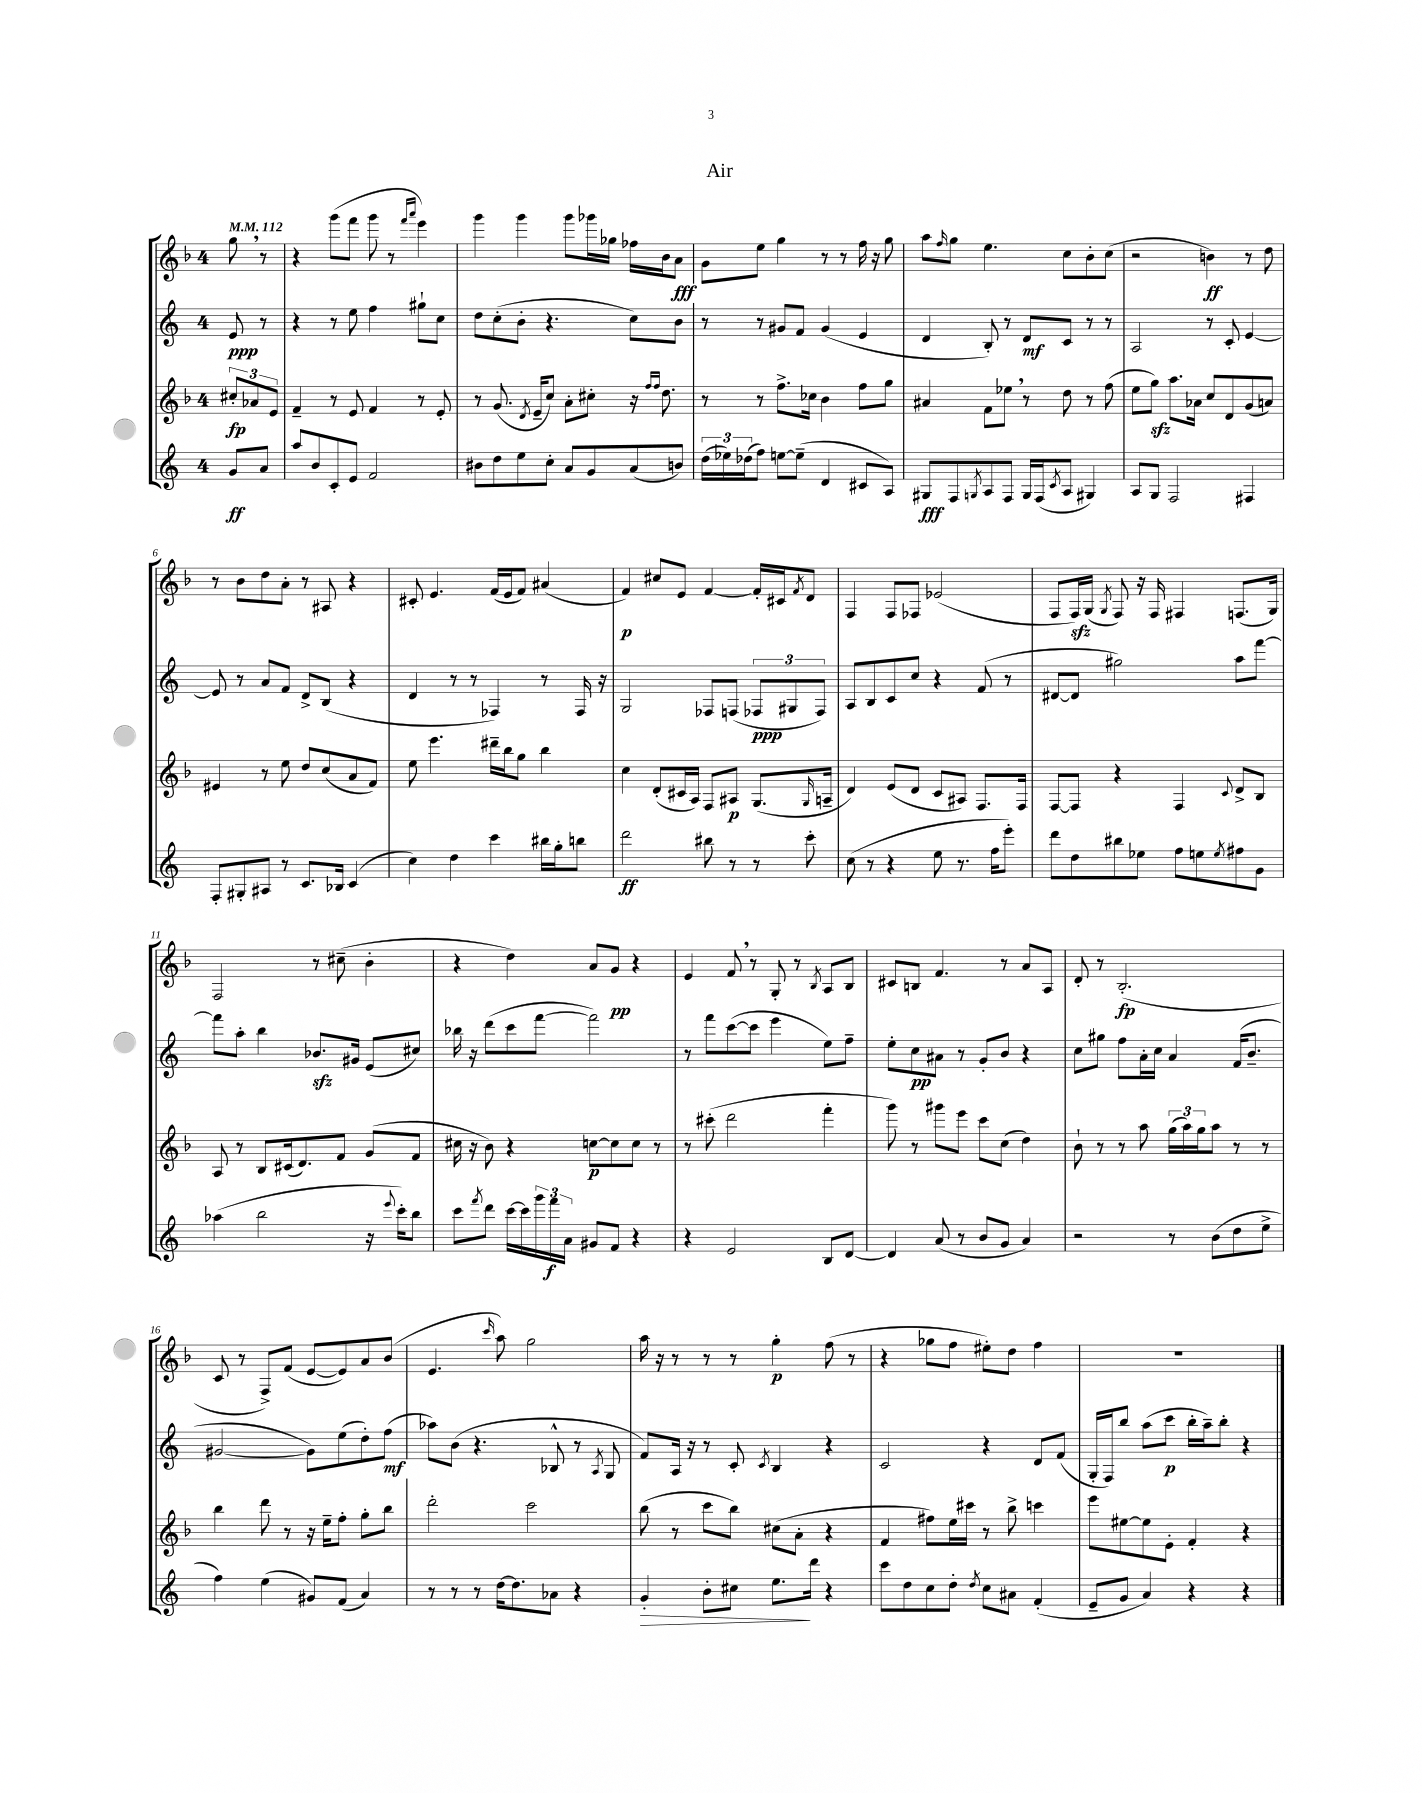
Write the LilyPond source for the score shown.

\header { title = "Air" }
<<
\new StaffGroup <<
\new Staff = "s0" {
    \clef treble \key f \major \once \override Staff.TimeSignature.style = #'single-digit \time 4/4 \partial 4 \tempo 4 = 112
    g''8 \breathe r8 |
    r4 g'''8( f'''8 g'''8 r8 \grace { f'''16 a'''16 } e'''4) |
    g'''4 g'''4 g'''8 ges'''16 ges''16 fes''16 bes'16 a'8\fff |
    g'8 e''8 g''4 r8 r8 f''16 r16 g''8 |
    a''8 \grace { f''16 } g''8 e''4. c''8 bes'8-. c''8( |
    r2 b'4\ff) r8 d''8 |
    r8 bes'8 d''8 a'8-. r8 ais8 r4 |
    cis'8-. e'4. f'16( e'16 f'8) ais'4( |
    f'4\p) cis''8 e'8 f'4~ f'16-. cis'16 \acciaccatura { f'8 } d'8 |
    f4 f8 fes8 ees'2( |
    f8 f16\sfz) g16( \acciaccatura { g8 } f8) r16 f16 fis4 f8.( g16) |
    f2 r8 cis''8--( bes'4-. |
    r4 d''4) a'8 g'8\pp r4 |
    e'4 f'8 \breathe r8 g8-. r8 \acciaccatura { bes8 } a8 bes8 |
    cis'8 b8 f'4. r8 a'8 a8 |
    d'8-. r8 bes2.-.\fp( |
    c'8 r8 f8->) f'8( e'8~ e'8) a'8 bes'8( |
    e'4. \grace { c'''16 } a''8) g''2 |
    a''16 r16 r8 r8 r8 g''4-.\p f''8( r8 |
    r4 ges''8 f''8 eis''8-.) d''8 f''4 |
    R1 \bar "|." |
}
\new Staff = "s1" {
    \clef treble \key c \major \once \override Staff.TimeSignature.style = #'single-digit \time 4/4 \partial 4
    e'8\ppp r8 |
    r4 r8 e''8 f''4 gis''8-! c''8 |
    d''8 c''8-.( b'8-. r4. c''8) b'8 |
    r8 r8 gis'8 f'8 gis'4( e'4 |
    d'4 b8-.) r8 d'8\mf c'8 r8 r8 |
    a2 r8 c'8-. e'4~ |
    e'8 r8 a'8 f'8 d'8-> b8( r4 |
    d'4 r8 r8 fes4) r8 fes16 r16 |
    g2 fes8 f8( \tuplet 3/2 { fes8\ppp gis8 fes8) } |
    a8 b8 c'8 c''8 r4 f'8( r8 |
    dis'8~ dis'8 gis''2) a''8 f'''8~ |
    f'''8 a''8-. b''4 bes'8.\sfz gis'16 e'8( cis''8) |
    bes''16 r16 d'''8( c'''8 f'''8~ f'''2) |
    r8 f'''8 c'''8~( c'''8 e'''4 e''8) f''8-- |
    e''8-. c''8\pp ais'8 r8 g'8-. b'8 r4 |
    c''8 gis''8 f''8 a'16-. c''16 a'4 f'16( b'8.-- |
    gis'2~ gis'8) e''8( d''8-.) f''8\mf( |
    aes''8) b'8( r4. bes8-^ r8 \acciaccatura { a8 } g8 |
    f'8) a16 r16 r8 c'8-. \acciaccatura { c'8 } b4 r4 |
    c'2 r4 d'8 f'8( |
    g16-. f16) b''8 a''8( c'''8\p b''16-. a''16--) b''8-. r4 \bar "|." |
}
\new Staff = "s2" {
    \clef treble \key f \major \once \override Staff.TimeSignature.style = #'single-digit \time 4/4 \partial 4
    \tuplet 3/2 { cis''8-.\fp aes'8 e'8 } |
    f'4-- r8 e'8 f'4 r8 e'8-. |
    r8 g'8.( \acciaccatura { d'8 } e'16-- c''8) a'8-. cis''8-. r16 \grace { f''16 f''16 } d''8. |
    r8 r8 f''8.-> ces''16 bes'4 f''8 g''8 |
    ais'4 f'8 ees''8 \breathe r8 d''8 r8 f''8( |
    e''8 g''8\sfz) a''8. aes'16 c''8 d'8 g'8( a'8) |
    eis'4 r8 e''8 d''8 c''8( a'8 f'8) |
    e''8 e'''4. dis'''16-- bes''16 g''8 bes''4 |
    c''4 d'8-.( cis'16 a16) f8 ais8\p g8.( \grace { g16 } a16-- |
    d'4) e'8( d'8 c'8 ais8) f8. f16 |
    f8~ f8 r4 f4 \appoggiatura { c'8 } d'8-> bes8 |
    a8 r8 bes8 cis'16( d'8.) f'8 g'8( f'8 |
    cis''16 r16 bes'8) r4 c''8~\p c''8 c''8 r8 |
    r8 cis'''8-.( d'''2 f'''4-. |
    g'''8) r8 gis'''8 e'''8 c'''8 c''8( d''4) |
    bes'8-! r8 r8 a''8 \tuplet 3/2 { g''16( a''16) g''16 } a''8 r8 r8 |
    bes''4 d'''8 r8 r16 e''16-- f''8-. g''8-. bes''8 |
    d'''2-. c'''2 |
    bes''8( r8 c'''8 bes''8) cis''8( a'8-. r4 |
    f'4 fis''8) e''16 cis'''16 r8 bes''8-> c'''4 |
    e'''8 eis''8~ eis''8 e'8-. f'4-. r4 \bar "|." |
}
\new Staff = "s3" {
    \clef treble \key c \major \once \override Staff.TimeSignature.style = #'single-digit \time 4/4 \partial 4
    g'8\ff a'8 |
    a''8 b'8 c'8-. e'8 f'2 |
    bis'8 d''8 e''8 c''8-. a'8 g'8 a'8( b'8) |
    \tuplet 3/2 { d''16( ees''16) des''16( } f''8) e''8~ e''8--( d'4 cis'8 a8) |
    gis8\fff f8 \acciaccatura { g8 } a8 f8 g16 f16( \acciaccatura { c'8 } a8 gis4) |
    a8 g8 f2 fis4 |
    f8-. gis8-. ais8 r8 c'8. bes16 c'4( |
    c''4) d''4 c'''4 bis''16 g''16-. b''8 |
    d'''2\ff bis''8 r8 r8 c'''8-. |
    c''8( r8 r4 e''8 r8. f''16 e'''8-.) |
    d'''8 d''8 bis''8 ees''8 f''8 e''8 \acciaccatura { e''8 } fis''8 g'8 |
    aes''4( b''2 r16 \appoggiatura { e'''8 } c'''16-.) b''8 |
    c'''8 \acciaccatura { f'''8 } d'''8 c'''16~ c'''16 \tuplet 3/2 { g'''16 f'''16\f a'16 } gis'8 f'8 r4 |
    r4 e'2 b8 d'8~ |
    d'4 a'8( r8 b'8 g'8 a'4) |
    r2 r8 b'8( d''8 e''8-> |
    f''4) e''4( gis'8) f'8( a'4) |
    r8 r8 r8 d''16~ d''8. aes'8 r4 |
    g'4-.\> b'8-. cis''8 e''8.\! d'''16 r4 |
    c'''8 d''8 c''8 d''8-. \acciaccatura { d''8 } c''8 ais'8 f'4-.( |
    e'8-- g'8 a'4) r4 r4 \bar "|." |
}
>>
>>
